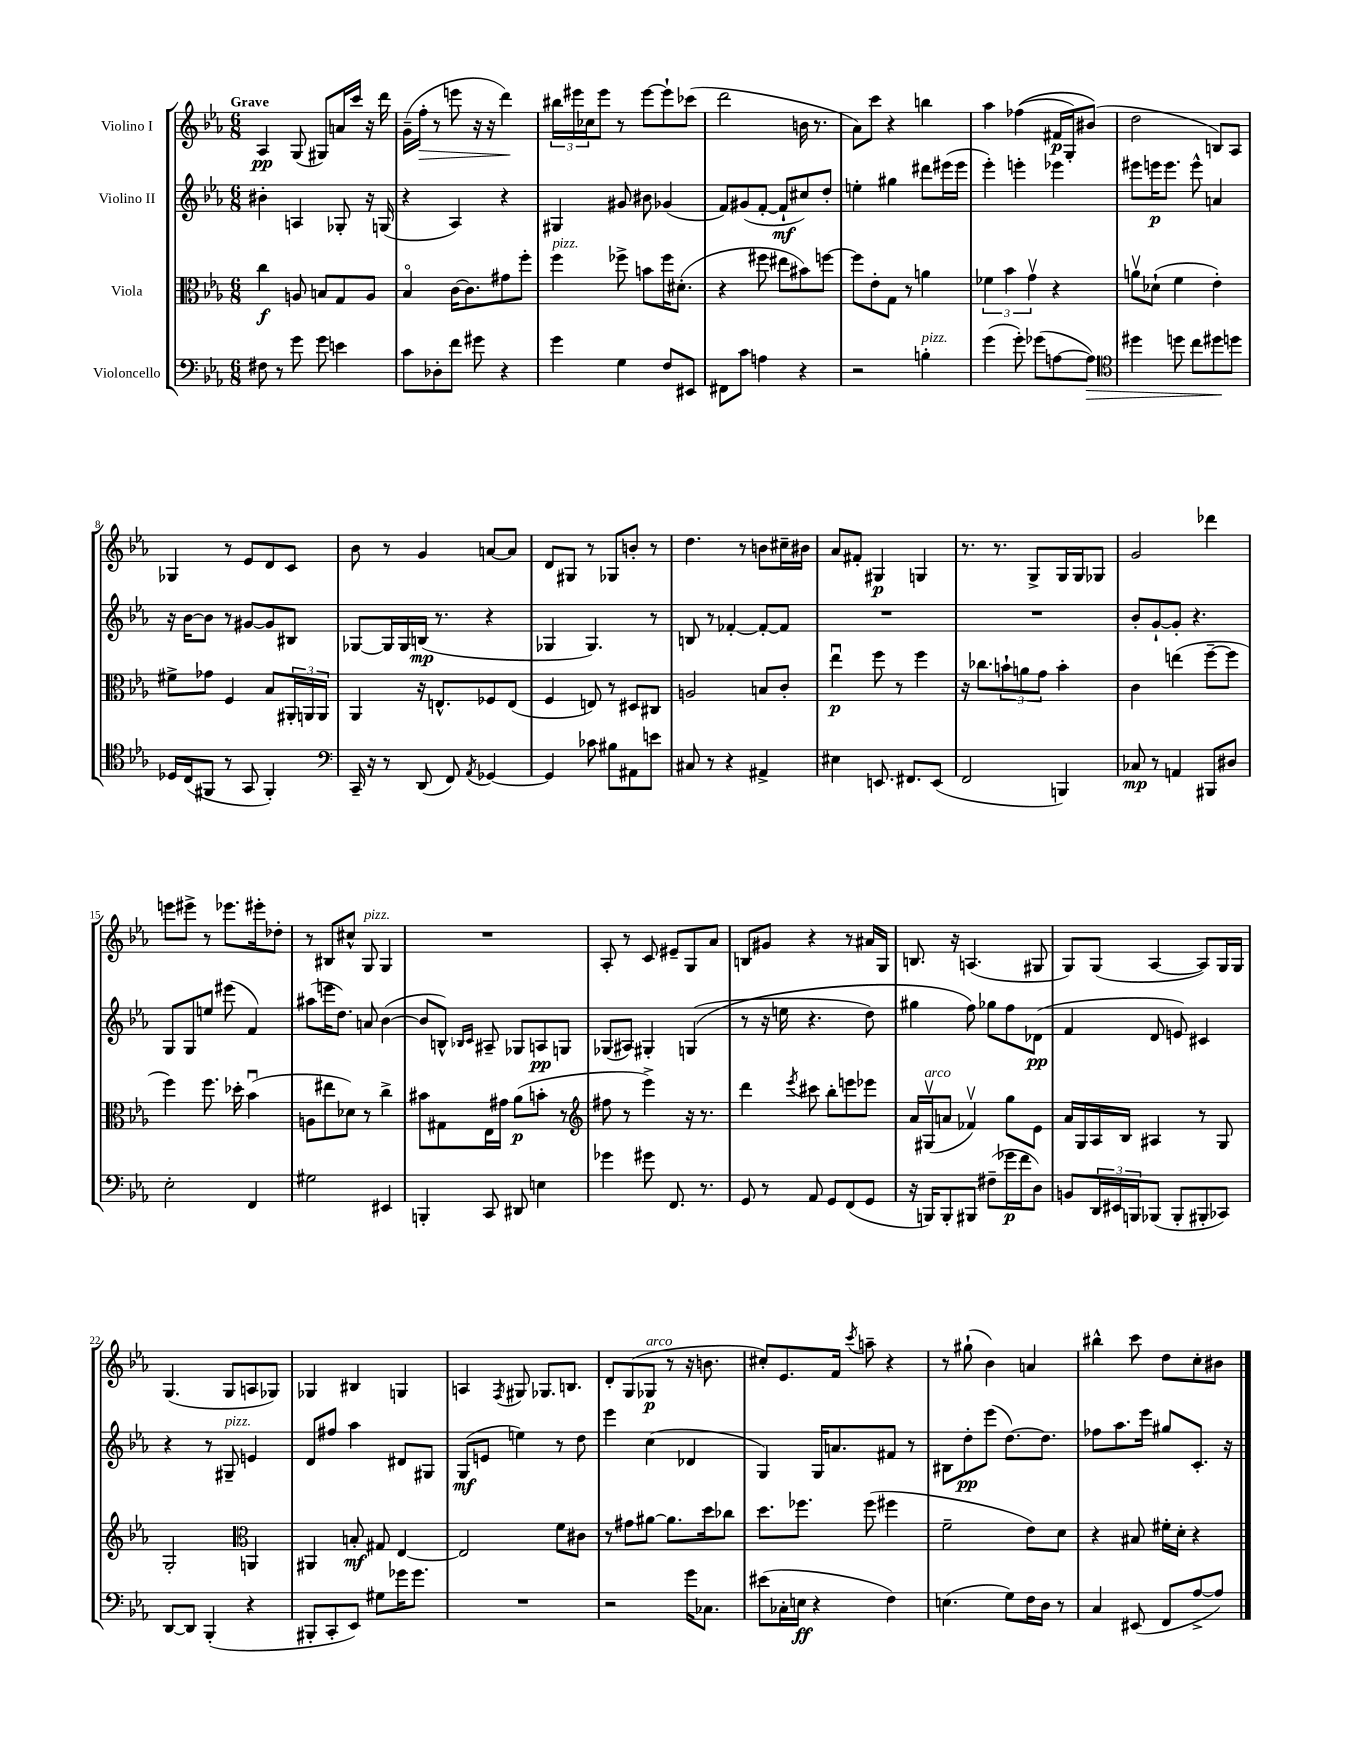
<<
\new StaffGroup <<
\new Staff = "s0" \with { instrumentName = "Violino I" } {
    \clef treble \key ees \major \numericTimeSignature \time 6/8 \tempo "Grave"
    aes4\pp g8( gis8) a'16 c'''16 r16 d'''16 |
    g'16--( f''16-.\> r8 e'''8 r16 r16 d'''4\!) |
    \tuplet 3/2 { bis''16 eis'''16 ces''16 } eis'''8 r8 eis'''8~ eis'''8-! ces'''8( |
    d'''2 b'16 r8. |
    aes'8) c'''8 r4 b''4 |
    aes''4 fes''4(\( fis'16\p g16-.) bis'8(\) |
    d''2 b8) aes8 |
    ges4 r8 ees'8 d'8 c'8 |
    bes'8 r8 g'4 a'8~ a'8 |
    d'8 gis8 r8 ges8 b'8-. r8 |
    d''4. r8 b'8 cis''16-- bis'16 |
    aes'8 fis'8-. gis4\p g4 |
    r8. r8. g8-> g16 g16 ges8 |
    g'2 des'''4 |
    e'''8 eis'''8-> r8 ees'''8. eis'''16-. des''8-. |
    r8 bis8 cis''8-^ g8^\markup { \italic "pizz." } g4 |
    R2. |
    aes8-. r8 c'8 eis'8-- g8 aes'8 |
    b8 gis'8 r4 r8 ais'16 g16 |
    b8. r16 a4.( gis8 |
    g8) g8( aes4~ aes8) g16 g16 |
    g4.( g8 a8 ges8) |
    ges4 bis4 g4 |
    a4 \acciaccatura { f8 } gis8 ges8. b8. |
    d'8-. g8( ges8\p^\markup { \italic "arco" } r8 r16 b'8. |
    cis''8-.) ees'8. f'16 \acciaccatura { c'''8 } a''8-- r4 |
    r8 gis''8-!( bes'4) a'4 |
    bis''4-^ c'''8 d''8 c''8-. bis'8 \bar "|." |
}
\new Staff = "s1" \with { instrumentName = "Violino II" } {
    \clef treble \key ees \major \numericTimeSignature \time 6/8
    bis'4-. a4 ges8-. r16 g16( |
    r4 aes4) r4 |
    gis4 gis'8 bis'8 ges'4( |
    f'8) gis'8( f'8~-. f'8-!\mf cis''8) d''8-. |
    e''4-. gis''4 dis'''8 eis'''16( eis'''16 |
    ees'''4-.) e'''4-. ees'''4 |
    eis'''8 e'''16\p e'''8. e'''8-^ a'4 |
    r16 bes'16~ bes'8 r8 gis'8~ gis'8 bis8 |
    ges8~ ges16 ges16 b16\mp( r8. r4 |
    ges4 ges4.) r8 |
    b8 r8 fes'4~-. fes'8~-. fes'8 |
    R2. |
    R2. |
    bes'8-. g'8~-! g'8-. r4. |
    g8 g8 e''8 eis'''8( f'4) |
    ais''8( e'''16 d''8.) a'8 bes'4~( |
    bes'8 b8-^) \grace { bes16 c'16 } ais8-- ges8 a8\pp g8 |
    ges8( ais8) gis4-. g4(\( |
    r8 r16 e''16 r4. d''8) |
    gis''4 f''8\) ges''8 f''8 des'8\pp( |
    f'4 d'8 e'8) cis'4 |
    r4 r8 gis8--^\markup { \italic "pizz." } e'4 |
    d'8 fis''8 aes''4 dis'8 gis8 |
    g8\mf( e'8 e''4) r8 d''8 |
    ees'''4 c''4( des'4 |
    g4) g16 a'8. fis'8 r8 |
    bis8 d''8-.\pp ees'''8( d''8.~) d''8. |
    fes''8 aes''8. ees'''16 gis''8 c'8.-. r16 \bar "|." |
}
\new Staff = "s2" \with { instrumentName = "Viola" } {
    \clef alto \key ees \major \numericTimeSignature \time 6/8
    c''4\f a8 b8 g8 a8 |
    bes4\flageolet c'16~ c'8. gis'8 f''8-. |
    f''4^\markup { \italic "pizz." } fes''8-> b'8 fes''16 dis'8.-.( |
    r4 fis''8 eis''8 bis'8) f''8~ |
    f''8 ees'8-. g8 r8 a'4 |
    \tuplet 3/2 { fes'4 bes'4 g'4\upbow } r4 |
    a'8\upbow des'8-!( f'4 ees'4-.) |
    fis'8-> ges'8 f4 bes8 \tuplet 3/2 { ais,16-. a,16 a,16 } |
    aes,4 r16 e8.-^ fes8 e8( |
    f4 e8) r8 dis8 cis8 |
    a2 b8 c'8-. |
    ees''4\downbow\p f''8 r8 f''4 |
    r16 ces''8. \tuplet 3/2 { b'8-! a'8 g'8 } b'4-. |
    c'4 e''4( f''8~-- f''8 |
    f''4) f''8. des''16-. bes'4\downbow( |
    a8 eis''8 des'8) r8 c''4-> |
    bis'8 gis8 ees16 gis'16 aes'8\p( b'8-. r8 |
    \clef treble fis''8 r8 ees'''4->) r16 r8. |
    d'''4 \acciaccatura { ees'''8 } cis'''8 bes''8-. e'''8 ees'''8 |
    aes'16 gis16\upbow^\markup { \italic "arco" }( a'8 fes'4\upbow) g''8 ees'8 |
    aes'16 g16 aes16 bes16 ais4 r8 g8 |
    g2-. \clef alto a,4 |
    ais,4 b8-.\mf gis8 ees4~ |
    ees2 f'8 cis'8 |
    r8 gis'8 ais'8~ ais'8. d''16 ces''8 |
    d''8. fes''8. fes''8( fis''4 |
    f'2-- ees'8) d'8 |
    r4 bis8 fis'16-. d'16-. r4 \bar "|." |
}
\new Staff = "s3" \with { instrumentName = "Violoncello" } {
    \clef bass \key ees \major \numericTimeSignature \time 6/8
    fis8 r8 g'8 g'8 e'4 |
    c'8 des8-. f'8 gis'8 r4 |
    g'4 g4 f8 eis,8 |
    fis,8 c'8 a4 r4 |
    r2 b4-.^\markup { \italic "pizz." } |
    g'4( g'8-.) ges'8( a8~ a8\>) |
    \clef tenor dis''4 d''8 c''8 dis''8\! d''8 |
    des16 c16( fis,8 r8 g,8 fis,4-.) |
    \clef bass c,16-- r16 r8 d,8( f,8) \acciaccatura { aes,8 } ges,4~ |
    ges,4 ces'8 bis8 ais,8 e'8 |
    cis8 r8 r4 ais,4-> |
    eis4 e,8. fis,8. e,8( |
    f,2 b,,4) |
    ces8\mp r8 a,4 bis,,8 dis8 |
    ees2-. f,4 |
    gis2 eis,4 |
    b,,4-. c,8 dis,8 e4 |
    ges'4 gis'8 f,8. r8. |
    g,8 r8 aes,8 g,8 f,8( g,8 |
    r16 b,,16) b,,8-. bis,,8 fis8--( ges'16\p f'16 d8) |
    b,8 \tuplet 3/2 { d,16 eis,16 b,,16 } bes,,8( bes,,8-. bis,,8-. ces,8) |
    d,8~ d,8 bes,,4-.( r4 |
    bis,,8-. c,8-. ees,8) gis8 ges'16 ges'8. |
    R2. |
    r2 g'16 ces8. |
    eis'8( ces16-. e16\ff r4 f4) |
    e4.( g8) f16 d16 r8 |
    c4 eis,8( f,8 aes8~-> aes8) \bar "|." |
}
>>
>>
